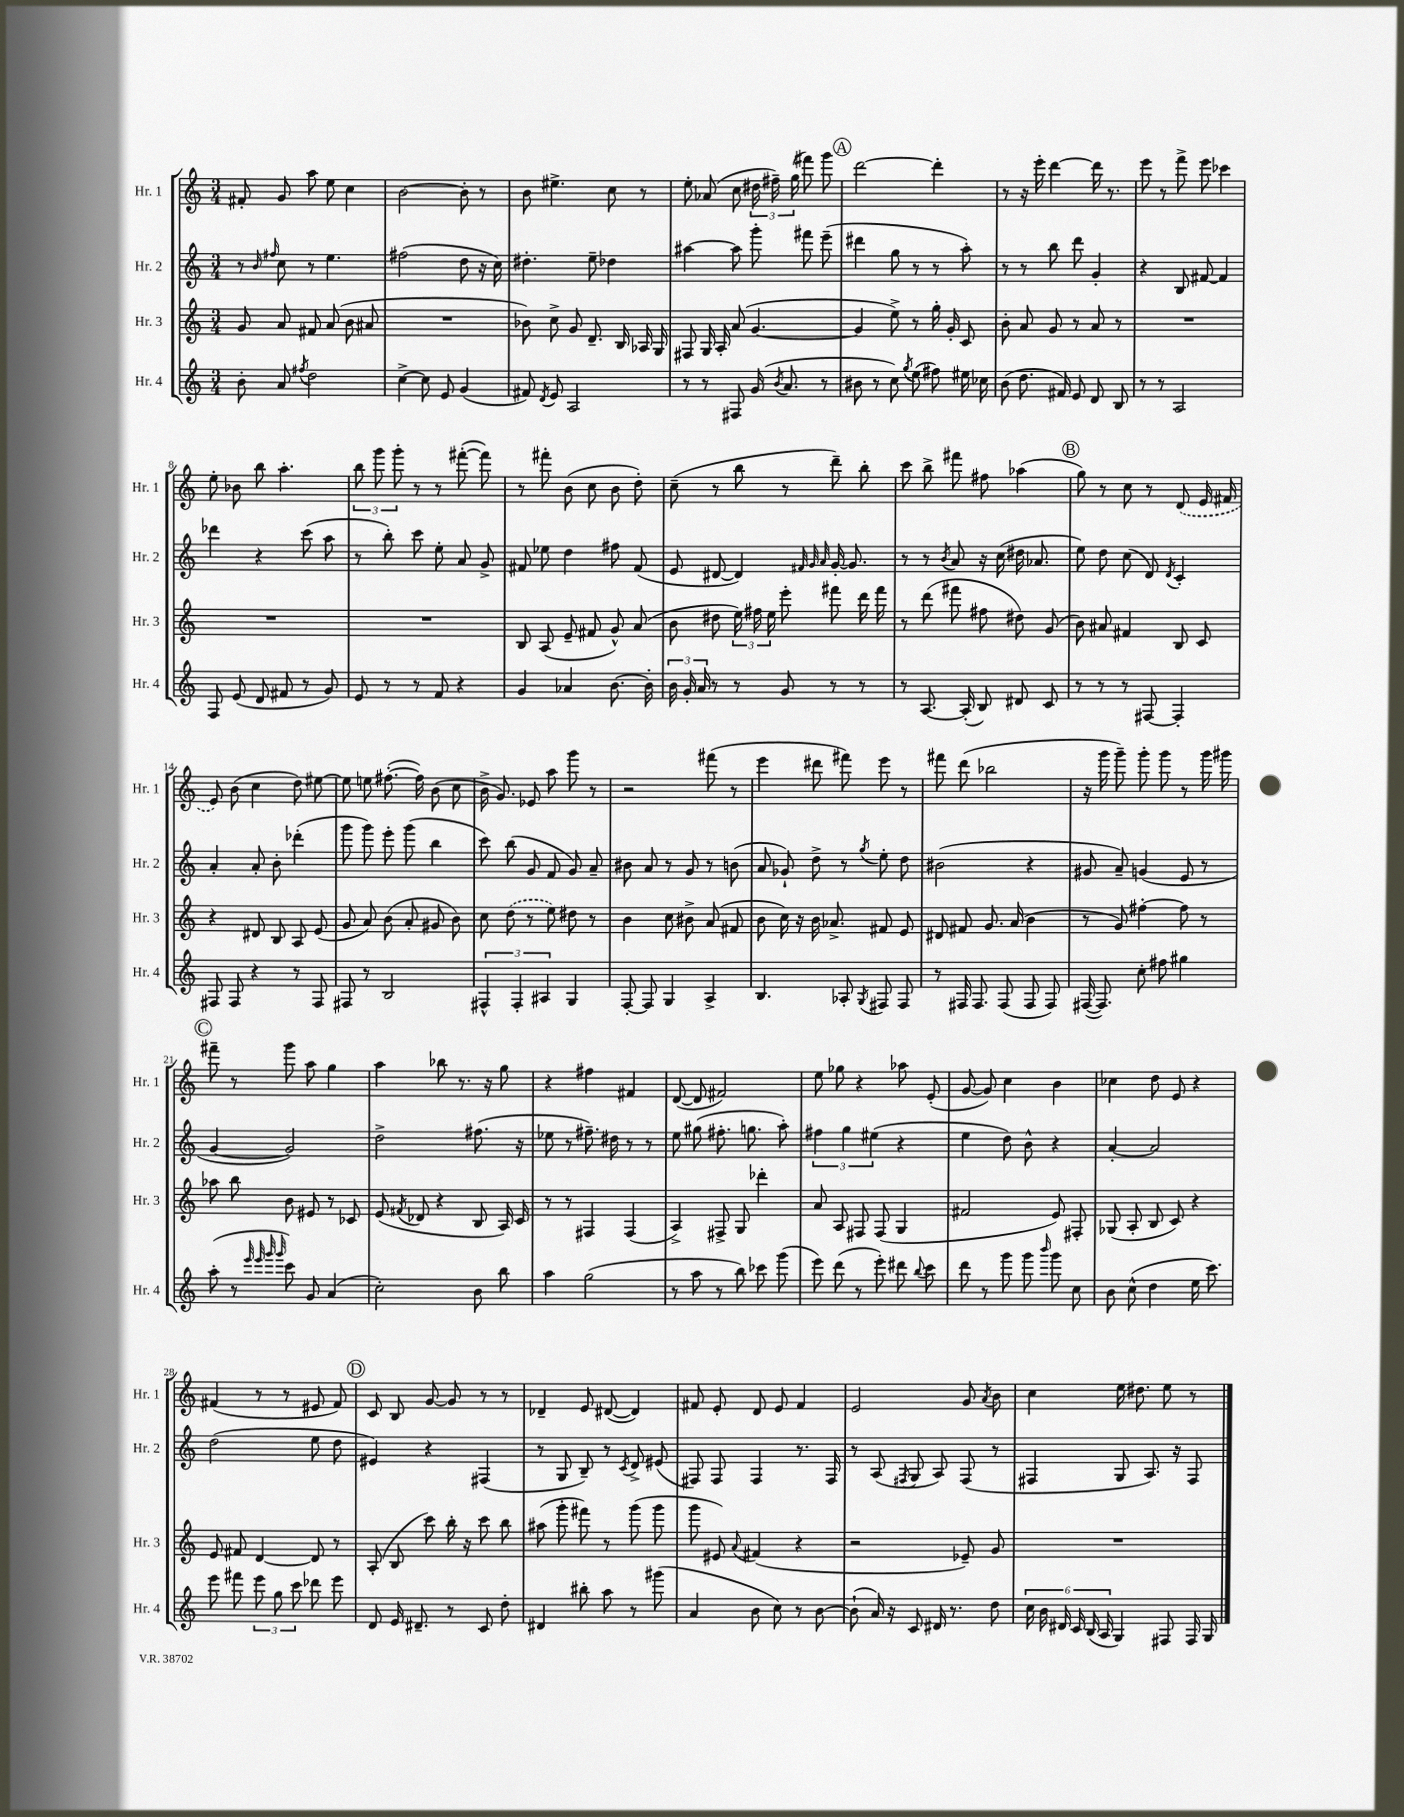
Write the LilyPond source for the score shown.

<<
\new StaffGroup <<
\new Staff = "s0" \with { instrumentName = "Hr. 1" shortInstrumentName = "Hr. 1" } {
    \clef treble \key c \major \numericTimeSignature \time 3/4
    \autoBeamOff fis'8-. g'8 a''8 e''8 c''4 |
    b'2~ b'8-. r8 |
    b'8 eis''4.-> c''8 r8 |
    e''8-. aes'8( c''8 \tuplet 3/2 { dis''16 fis''16--) g''16( } fis'''8) g'''8 |
    \mark \markup { \circle "A" } d'''2~ d'''4-. |
    r8 r16 e'''16-. d'''4~ d'''16 r8. |
    e'''8 r8 f'''8-> e'''8 ces'''4 |
    e''8-. bes'8 b''8 a''4.-. |
    \tuplet 3/2 { b''8 g'''8 g'''8-. } r8 r8 fis'''8~-.( fis'''8) |
    r8 fis'''8-. b'8( c''8 b'8 d''8-.) |
    c''8--( r8 b''8 r8 d'''8--) b''8-. |
    c'''8 b''8-> fis'''8 fis''8 aes''4( |
    \mark \markup { \circle "B" } g''8) r8 c''8 r8 \once \slurDashed d'8( e'16 fis'16 |
    e'8) b'8( c''4 d''8) eis''8~ |
    eis''8 e''8 fis''8.~-.( fis''16) b'8( c''8 |
    b'16-> g'8.) ees'8 a''8 g'''8 r8 |
    r2 fis'''8( r8 |
    e'''4 dis'''8 fis'''8) e'''8 r8 |
    fis'''8 d'''8( bes''2 |
    r16 g'''16 g'''8--) g'''8-. g'''8 r8 g'''16 gis'''16 |
    \mark \markup { \circle "C" } fis'''8-- r8 g'''8 a''8 g''4 |
    a''4 bes''8 r8. r16 g''8 |
    r4 fis''4 fis'4 |
    d'8~( d'8 fis'2) |
    e''8 ges''8 r4 aes''8 e'8-.( |
    g'8~ g'8) c''4 b'4 |
    ces''4 d''8 e'8 r4 |
    fis'4( r8 r8 eis'8 fis'8) |
    \mark \markup { \circle "D" } c'8 b8 g'8~ g'8 r8 r8 |
    des'4-- e'8 dis'8~( dis'4) |
    fis'8 e'8-. d'8 e'8 fis'4 |
    e'2 g'8 \acciaccatura { a'8 } b'8 |
    c''4 e''16 dis''8. e''8 r8 \bar "|." |
}
\new Staff = "s1" \with { instrumentName = "Hr. 2" shortInstrumentName = "Hr. 2" } {
    \clef treble \key c \major \numericTimeSignature \time 3/4
    \autoBeamOff r8 \grace { b'16 fis''16 } c''8 r8 e''4. |
    fis''2( d''8 r16 c''16) |
    dis''4.-. e''8-- des''4 |
    ais''4~ ais''8 g'''8-. fis'''8 e'''8--( |
    \mark \markup { \circle "A" } dis'''4 g''8 r8 r8 a''8-.) |
    r8 r8 b''8 d'''8 g'4-. |
    r4 b8 fis'8~ fis'4 |
    des'''4 r4 c'''8( a''8 |
    r8 b''8-.) c'''8 e''8-. a'8 g'8-> |
    fis'8 ees''8 d''4 fis''8 fis'8( |
    e'8 dis'8~ dis'4) \grace { fis'32 g'32 a'32 } g'16~-. g'8. |
    r8 r8 \acciaccatura { b'8 } a'8 r16 c''16( dis''16 aes'8. |
    \mark \markup { \circle "B" } e''8) d''8 c''8( d'8) \acciaccatura { d'8 } c'4-. |
    a'4-. a'8-. b'8-. des'''4-.( |
    g'''8 g'''8) e'''8-. g'''8( b''4 |
    c'''8) b''8( g'8 f'8 g'8) a'8-- |
    bis'8 a'8 r8 g'8 r8 b'8( |
    a'8 ges'8-!) d''8-> r8 \acciaccatura { g''8 } e''8-. d''8 |
    bis'2( r4 |
    gis'8 a'8--) g'4( e'8 r8 |
    \mark \markup { \circle "C" } g'4~ g'2) |
    d''2-> fis''8.( r16 |
    ees''8 r8 fis''8.--) dis''16 r8 r8 |
    e''8 gis''8( fis''8.-. g''8. a''8-.) |
    \tuplet 3/2 { fis''4 g''4 eis''4( } r4 |
    e''4 d''8) b'8-^ r4 |
    a'4~-. a'2 |
    d''2( e''8 d''8 |
    \mark \markup { \circle "D" } eis'4) r4 fis4( |
    r8 g8 b8--) r8 \acciaccatura { c'8 } d'8-> eis'8( |
    fis8) fis8 fis4 r8. fis16 |
    r8 a8( \acciaccatura { fis8 } g8 a8) fis8( r8 |
    fis4 g8 a8.) r16 fis8 \bar "|." |
}
\new Staff = "s2" \with { instrumentName = "Hr. 3" shortInstrumentName = "Hr. 3" } {
    \clef treble \key c \major \numericTimeSignature \time 3/4
    \autoBeamOff g'8 a'8 fis'8 a'8( b'8 ais'8 |
    R2. |
    bes'8) c''8-> g'8 d'8.-- b16 aes16 g16 |
    fis8 g16 a16-. a'8( g'4.~ |
    \mark \markup { \circle "A" } g'4 e''8->) r8 g''16-. g'16-. c'8 |
    b'8-. a'8 g'8 r8 a'8 r8 |
    R2. |
    R2. |
    R2. |
    b8 a8( e'8-- fis'8 g'8-^) a'8( |
    b'8 dis''8 \tuplet 3/2 { e''16) fis''16 e''16 } e'''8-. fis'''8 d'''16 fis'''16 |
    r8 d'''8( fis'''8 fis''8 dis''8) g'8( |
    \mark \markup { \circle "B" } b'8) ais'8 fis'4 b8 c'8 |
    r4 dis'8 b8 a8 e'8( |
    g'8 a'8) b'8( a'8-. gis'8 b'8) |
    c''8 \once \slurDashed d''8( r8 e''8) dis''8 r8 |
    b'4 c''8 bis'8-> a'8( fis'8 |
    b'8 c''16) r16 b'16 aes'8.-> fis'8 e'8 |
    dis'8 fis'8 g'8. a'16( b'4 |
    r8 g'8) fis''4~-. fis''8 r8 |
    \mark \markup { \circle "C" } aes''8 b''8 b'8 eis'8 r8 ces'8 |
    e'8( \acciaccatura { fis'8 } des'8 r4 b8 a16) c'16 |
    r8 r8 fis4 fis4( |
    a4->) fis8-> g8 des'''4-. |
    a'8 a8 fis8 fis8( g4 |
    fis'2 e'8) fis8-. |
    ges8( a8-. b8 c'8) r4 |
    e'8 fis'8 d'4~ d'8 r8 |
    \mark \markup { \circle "D" } a8-.( b8 c'''8) b''16-. r16 c'''8 b''8 |
    ais''8( g'''8-. fis'''8) r8 g'''8( g'''8 |
    g'''8 eis'8) \appoggiatura { a'8 } fis'4( r4 |
    r2 ees'8--) g'8 |
    R2. \bar "|." |
}
\new Staff = "s3" \with { instrumentName = "Hr. 4" shortInstrumentName = "Hr. 4" } {
    \clef treble \key c \major \numericTimeSignature \time 3/4
    \autoBeamOff b'8-. a'8 \acciaccatura { fis''8 } d''2 |
    c''4~-> c''8 e'8 g'4( |
    fis'8) \acciaccatura { d'8 } e'8 a2 |
    r8 r8 fis8 g'16( \acciaccatura { b'8 } a'8. r8 |
    \mark \markup { \circle "A" } bis'8 r8 c''8) \acciaccatura { g''8 } e''8( fis''8) eis''16 ces''16 |
    b'8( d''8. fis'16) e'8 d'8 b8 |
    r8 r8 a2 |
    f8 e'8( d'8 fis'8 r8 g'8) |
    e'8 r8 r8 f'8 r4 |
    g'4 aes'4 b'8.~ b'16-. |
    \tuplet 3/2 { b'16 g'16-. a'16 } r8 r8 g'8 r8 r8 |
    r8 a8.~ a16-.( b8) dis'8 c'8 |
    \mark \markup { \circle "B" } r8 r8 r8 fis8~ fis4-. |
    fis8 fis8 r4 r8 fis8 |
    fis8 r8 b2 |
    \tuplet 3/2 { fis4-^ fis4-. ais4 } g4 |
    f8~-. f8 g4 a4-> |
    b4. aes8-. \acciaccatura { g8 } fis8 fis8 |
    r8 fis16 fis8. fis8( fis8 fis8) |
    fis16~( fis8.) c''8-. fis''8 gis''4 |
    \mark \markup { \circle "C" } a''8-.( r8 \grace { e'''32 e'''32 g'''32 g'''32 } c'''8) g'8 a'4( |
    c''2-.) b'8 b''8 |
    a''4 g''2( |
    r8 a''8 r8 b''8) ces'''8 g'''8( |
    e'''8) d'''8( r8 e'''8-.) dis'''8 \appoggiatura { b''8 } c'''8 |
    d'''8 r8 g'''8 g'''8 \grace { b'''16 } g'''8 c''8 |
    b'8 c''8-^( d''4 e''16 c'''8.) |
    e'''8 fis'''8 \tuplet 3/2 { e'''8 g''8 c'''8 } des'''8 e'''8 |
    \mark \markup { \circle "D" } d'8 e'16 dis'8.-- r8 c'8 d''8-. |
    dis'4 bis''8-. a''8 r8 gis'''8( |
    a'4 b'8 c''8) r8 b'8~ |
    b'8-!( a'16) r16 c'8 dis'16 r8. d''8 |
    \tuplet 6/4 { c''16 b'16 dis'16 c'16 b16( a16 } g4) fis8 fis16 g16 \bar "|." |
}
>>
>>
